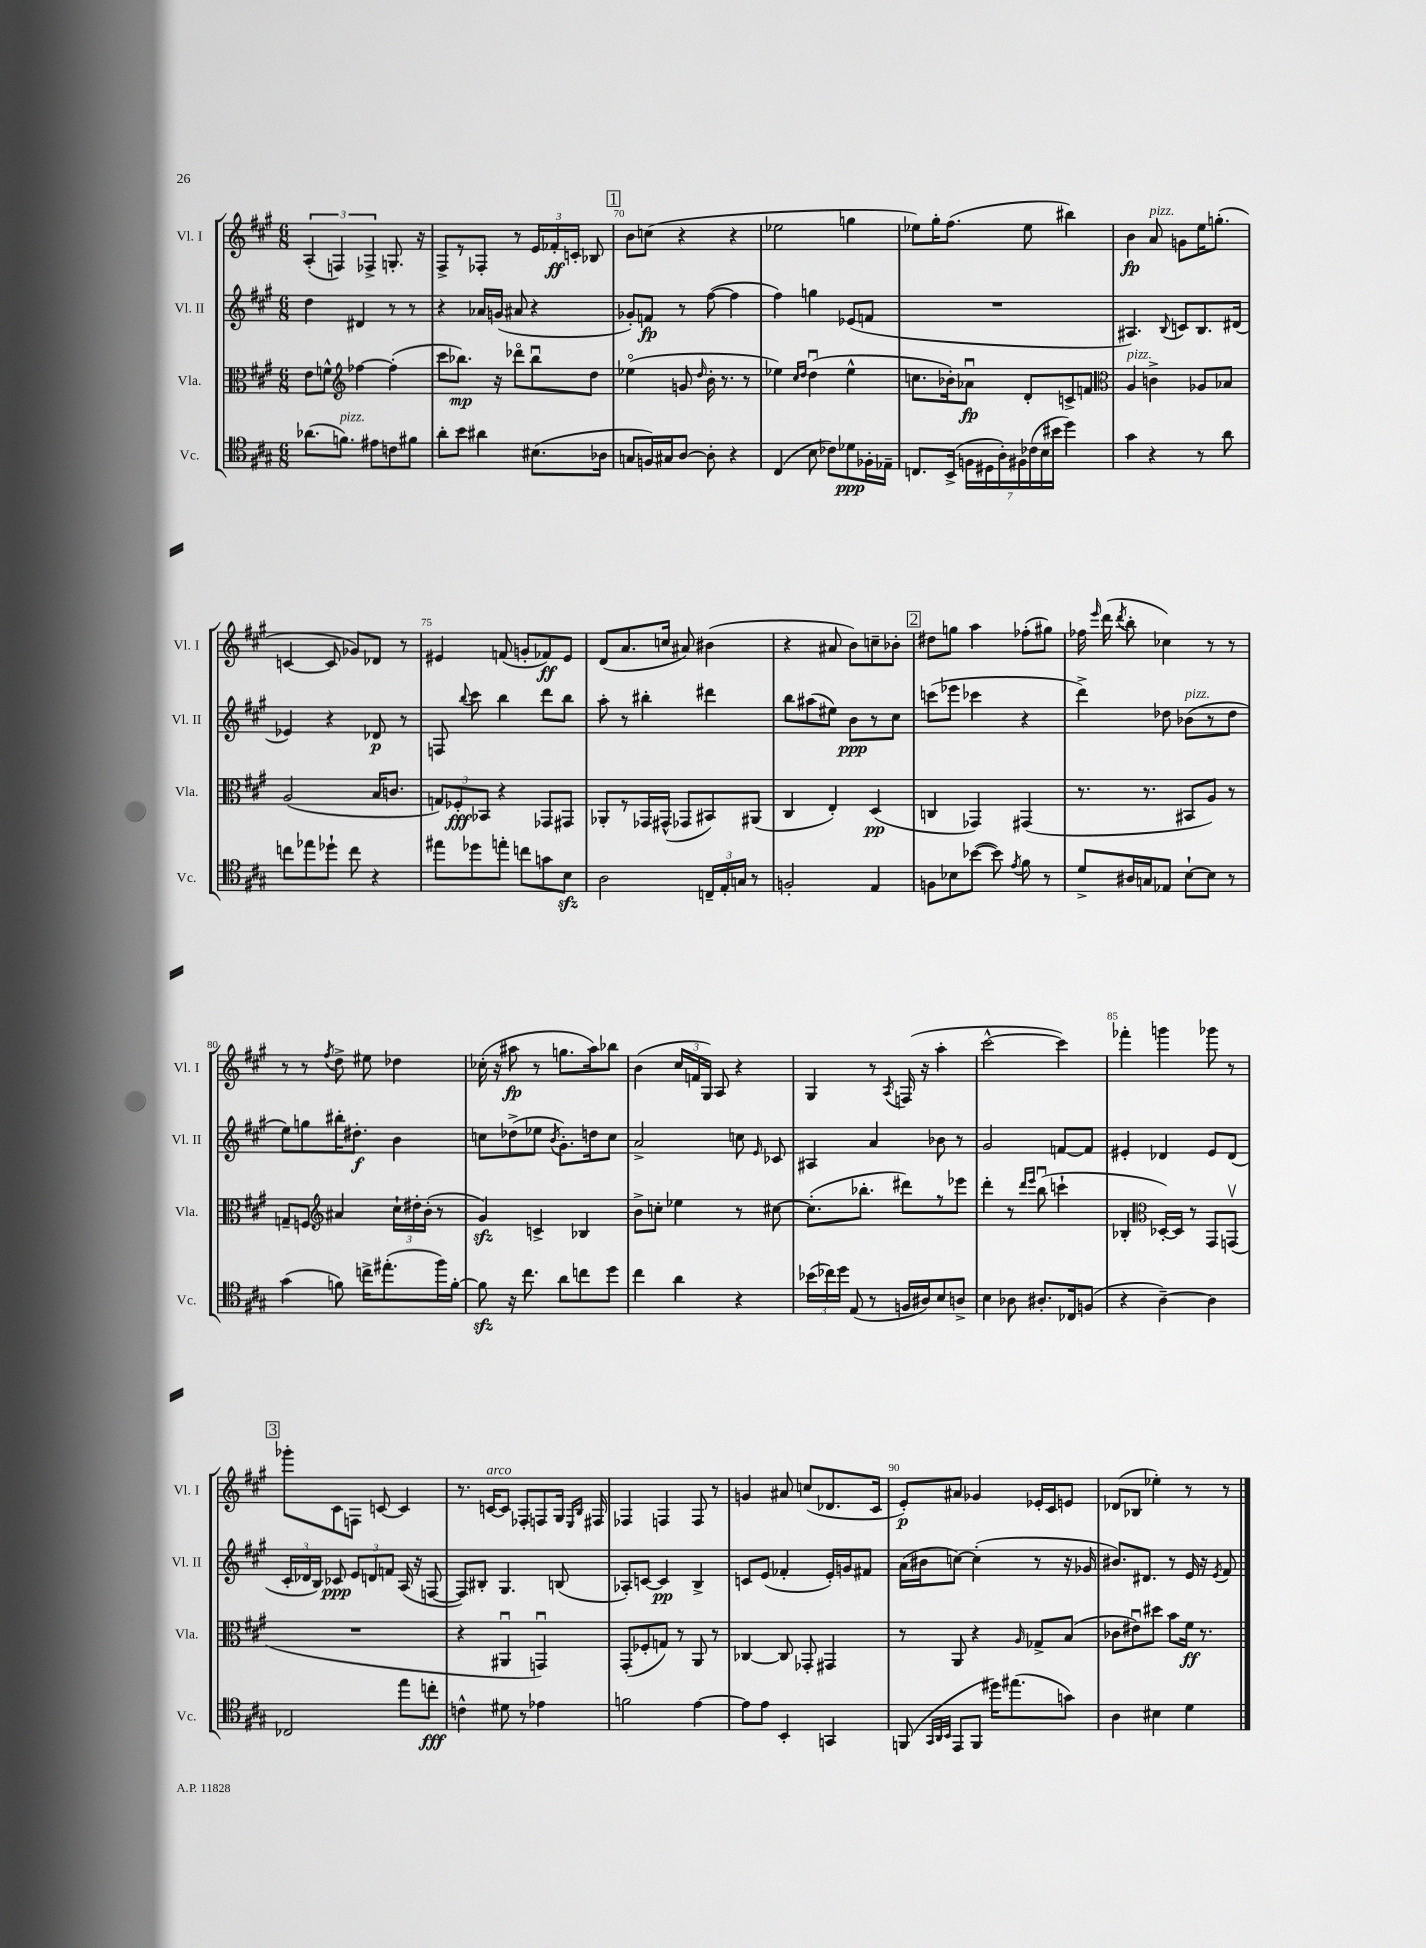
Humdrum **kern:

**kern	**dynam	**kern	**dynam	**kern	**dynam	**kern	**dynam
*part4	*part4	*part3	*part3	*part2	*part2	*part1	*part1
*staff4	*staff4	*staff3	*staff3	*staff2	*staff2	*staff1	*staff1
*I"Vc.	*	*I"Vla.	*	*I"Vl. II	*	*I"Vl. I	*
*I'Vc.	*	*I'Vla.	*	*I'Vl. II	*	*I'Vl. I	*
*clefC4	*	*clefC3	*	*clefG2	*	*clefG2	*
*k[f#c#g#]	*	*k[f#c#g#]	*	*k[f#c#g#]	*	*k[f#c#g#]	*
*M6/8	*	*M6/8	*	*M6/8	*	*M6/8	*
=68	=68	=68	=68	=68	=68	=68	=68
(8.a-X\L	.	8e\L	.	4dd\	.	(6A'/	.
.	.	8fn^^\J	.	.	.	.	.
.	.	.	.	.	.	6Fn/)	.
!LO:TX:a:i:t=pizz.	!	!	!	!	!	!	!
8.fn\J)	.	.	.	.	.	.	.
*	*	*clefG2	*	*	*	*	*
.	.	[4ff-X\	.	4d#X/	.	.	.
.	.	.	.	.	.	6F-X^/	.
8e#X\L	.	.	.	.	.	.	.
8cn\	.	(4ff-'\]	.	8r	.	8.Gn'/	.
8f#X\J	.	.	.	8r	.	.	.
.	.	.	.	.	.	16r	.
=69	=69	=69	=69	=69	=69	=69	=69
8a'\L	.	8ccc#\L	.	4r	.	8F#^/L	.
8b\J	.	8.bb-X\J)	mp	.	.	8r	.
4a#X\	.	.	.	16a-X/LL	.	8F-X'/J	.
.	.	16r	.	(16gn/JJ	.	.	.
.	.	8ddd-X\L	.	8a#X/	.	8r	.
(8.B#X\L	.	8bb-u\	.	4r	.	24e/LL	.
.	.	.	.	.	.	24f-X'/	ff
.	.	.	.	.	.	24cn'/JJ	.
.	.	8dd\J	.	.	.	8B-X/	.
16A-X\Jk	.	.	.	.	.	.	.
!!LO:REH:place=s1:t=1
=70	=70	=70	=70	=70	=70	=70	=70
8Gn/L	.	(4ee-X\	.	8g-X'/L)	.	8b\L	.
16Fn/L)	.	.	.	8fn/J	fp	(8ccn\J	.
16G#X/J	.	.	.	.	.	.	.
[8A/J	.	8gn/	.	8r	.	4r	.
.	.	16qqdd/	.	.	.	.	.
8A'\]	.	16b'\	.	([8ff#\	.	.	.
.	.	8.r	.	.	.	.	.
4r	.	.	.	4ff#\]	.	4r	.
.	.	8r	.	.	.	.	.
=71	=71	=71	=71	=71	=71	=71	=71
(4C#/	.	4ee-X\)	.	4ff#\)	.	2ee-X\	.
.	.	16qqcc#/LL	.	.	.	.	.
.	.	16qqdd/JJ	.	.	.	.	.
8B\	.	(4ddu\	.	4ggn\	.	.	.
8c-X\L)	.	.	.	.	.	.	.
8d-X\	ppp	4ee-^^\	.	(8e-X/L	.	4ggn\	.
16F-X'\L	.	.	.	8fn/J	.	.	.
16E-X~\JJ	.	.	.	.	.	.	.
=72	=72	=72	=72	=72	=72	=72	=72
8.Cn/L	.	8.ccn\L	.	2.r	.	8ee-X\L)	.
.	.	.	.	.	.	16gg#'\K	.
(16BB^/Jk	.	16b-X'\k)	.	.	.	(8.ff#\J	.
28Fn\LL	.	8a-Xu\J	fp	.	.	.	.
28D#X\	.	.	.	.	.	.	.
28A'\)	.	.	.	.	.	.	.
28F#X\	.	.	.	.	.	.	.
.	.	8d'/L	.	.	.	8ee-\	.
(28c-X\	.	.	.	.	.	.	.
28B\	.	.	.	.	.	.	.
28b#X\JJ	.	.	.	.	.	.	.
4dd\)	.	8cn^/	.	.	.	4bb#X\)	.
.	.	8fn/J	.	.	.	.	.
=73	=73	=73	=73	=73	=73	=73	=73
*	*	*clefC3	*	*	*	*	*
!	!	!LO:TX:a:i:t=pizz.	!	!	!	!	!
4g#\	.	4A/	.	4.A#X/)	.	4b\	fp
!	!	!	!	!	!	!LO:TX:a:i:t=pizz.	!
4r	.	4cn^\	.	.	.	8a/	.
.	.	.	.	8qqB/	.	.	.
.	.	.	.	8cn/L	.	8gn\L	.
8r	.	8A-X/L	.	8.B/	.	16ee\K	.
.	.	.	.	.	.	(8.ggn'\J	.
8a\	.	8B-X/J	.	.	.	.	.
.	.	.	.	(16d#X/Jk	.	.	.
!!LO:LB:g=z
=74	=74	=74	=74	=74	=74	=74	=74
8ccn\L	.	(2A/	.	4e-X/)	.	[4cn/	.
8ee-X\	.	.	.	.	.	.	.
8dd-X`\J	.	.	.	4r	.	8c/]	.
8cc\	.	.	.	.	.	8g-X/L)	.
4r	.	16B/KL	.	8d-X/	p	8d-X/J	.
.	.	8.cn/J	.	.	.	.	.
.	.	.	.	8r	.	8r	.
=75	=75	=75	=75	=75	=75	=75	=75
8ee#X\L	.	12Gn/L)	.	8Fn/	.	4e#X/	.
.	.	12F-X'/	fff	.	.	.	.
.	.	.	.	8qqbb/	.	.	.
8dd-X\	.	.	.	8ccc#\	.	.	.
.	.	12BB-X/J	.	.	.	.	.
8een'\J	.	4r	.	4bb\	.	(8fn/	.
8ccn\L	.	.	.	.	.	8gn'/L	.
8gn\	.	8GG-X/L	.	8ddd\L	.	8f-X/)	ff
8Bzz\J	.	8GG#X/J	.	8bb\J	.	8e#/J	.
=76	=76	=76	=76	=76	=76	=76	=76
2A\	.	8AA-X'/L	.	8aa'\	.	(8d/L	.
.	.	8r	.	8r	.	8.a/	.
.	.	16GG-X/L	.	4bb#X'\	.	.	.
.	.	(16GG#X^^/JJ	.	.	.	16ccn/Jk	.
.	.	8GG-X/L	.	.	.	8a#X/)	.
24Cn~/LL	.	8BB#X/)	.	4ddd#X\	.	(4b#X\	.
24E'/	.	.	.	.	.	.	.
24Gn/JJ	.	.	.	.	.	.	.
8r	.	(8AA#X/J	.	.	.	.	.
=77	=77	=77	=77	=77	=77	=77	=77
2Fn'/	.	4C#/	.	8bb\L	.	4r	.
.	.	.	.	(8aa#X\	.	.	.
.	.	4E'/)	.	8ee#X\J)	.	8a#X/	.
.	.	.	.	8b\L	ppp	8b\L)	.
4E/	.	(4D/	pp	8r	.	8ccn~\	.
.	.	.	.	8cc#\J	.	8b-X'\J	.
!!LO:REH:place=s1:t=2
=78	=78	=78	=78	=78	=78	=78	=78
8Fn\L	.	4Cn/	.	(8cccn\L	.	8dd#X\L	.
8B-X\	.	.	.	8eee-X\J	.	8ggn\J	.
([8b-X\J	.	4GG-X/)	.	4ccc-X\	.	4aa\	.
8b-\])	.	.	.	.	.	.	.
8qe/	.	.	.	.	.	.	.
8f#\	.	(4GG#X/	.	4r	.	(8ff-X'\L	.
8r	.	.	.	.	.	8gg#X\J)	.
=79	=79	=79	=79	=79	=79	=79	=79
8d^/L	.	8.r	.	4ddd^\)	.	16ff-X\	.
.	.	.	.	.	.	16qqeee/	.
.	.	.	.	.	.	(16ddd\	.
.	.	.	.	.	.	8qddd/	.
16A#X/L	.	.	.	.	.	8bb'\	.
16Gn/J	.	8.r	.	.	.	.	.
8E-X/J	.	.	.	8dd-X\	.	4cc-X\)	.
!	!	!	!	!LO:TX:a:i:t=pizz.	!	!	!
[8B`\L	.	8BB#X/L	.	(8b-X\L	.	.	.
8B\J]	.	8A/J)	.	8r	.	8r	.
8r	.	8r	.	8dd-\J	.	8r	.
!!LO:LB:g=z
=80	=80	=80	=80	=80	=80	=80	=80
(4g#\	.	8Gn~/L	.	8ee\L)	.	8r	.
.	.	8Fn/J	.	8ggn\	.	8r	.
*	*	*clefG2	*	*	*	*	*
.	.	.	.	.	.	8qff#/	.
8fn\)	.	4a#X/	.	16bb#X'\K	.	8dd^\	.
.	.	.	.	8.dd#X'\J	f	.	.
16ccn^\KL	.	.	.	.	.	8ee#X\	.
(8.ee#X'\	.	.	.	.	.	.	.
.	.	24cc#`\LL	.	4b\	.	4dd-X\	.
.	.	24dd#X'\	.	.	.	.	.
.	.	(24b'\JJ	.	.	.	.	.
16ff#\L)	.	8r	.	.	.	.	.
[16f'\JJ	.	.	.	.	.	.	.
=81	=81	=81	=81	=81	=81	=81	=81
8fzz\]	.	4g#zz/)	.	8ccn\L	.	(16cc-X'\	.
.	.	.	.	.	.	16r	.
16r	.	.	.	(8dd-X^\	.	8aa#X\	fp
8.cc#\	.	.	.	.	.	.	.
.	.	4cn^/	.	8ee-X\J	.	8r	.
.	.	.	.	8qb/	.	.	.
8a\L	.	.	.	8.g#'\L)	.	8.ggn\L	.
8ccn\	.	4B-X/	.	.	.	.	.
.	.	.	.	16ddn\k	.	16aa#\k)	.
8dd\J	.	.	.	8cc\J	.	8bb-X\J	.
=82	=82	=82	=82	=82	=82	=82	=82
4cc#\	.	8b^\L	.	2a^/	.	(4b\	.
.	.	8ccn'\J	.	.	.	.	.
4a\	.	4ee-X\	.	.	.	24cc#/LL	.
.	.	.	.	.	.	24fn/	.
.	.	.	.	.	.	24G#/JJ)	.
.	.	.	.	.	.	8A/	.
4r	.	8r	.	8ccn\	.	4r	.
.	.	.	.	16qqe/	.	.	.
.	.	[8cc#X\	.	8c-X/	.	.	.
=83	=83	=83	=83	=83	=83	=83	=83
(24b-X\LL	.	(8.cc#'\L]	.	4A#X/	.	4G#/	.
24cc-X\)	.	.	.	.	.	.	.
24dd\JJ	.	.	.	.	.	.	.
(8E/	.	.	.	.	.	.	.
.	.	8.bb-X'\J	.	.	.	.	.
8r	.	.	.	4a/	.	8r	.
.	.	.	.	.	.	8qA/	.
16Fn/LL	.	8ddd#X\L)	.	.	.	(16Fn/	.
16A#X/J)	.	.	.	.	.	16r	.
8B/	.	8r	.	8b-X\	.	4aa'\	.
8An^/J	.	8eee-X\J	.	8r	.	.	.
=84	=84	=84	=84	=84	=84	=84	=84
4B\	.	4ddd'\	.	2g#/	.	[2ccc#^^\	.
8A-X\	.	8r	.	.	.	.	.
.	.	16qqddd/LL	.	.	.	.	.
.	.	16qqeee/JJ	.	.	.	.	.
8.A#X'/L	.	(8bbu\	.	.	.	.	.
.	.	4cccn`\	.	[8fn/L	.	4ccc#\])	.
16C-X/k	.	.	.	.	.	.	.
(8Fn/J	.	.	.	8f/J]	.	.	.
=85	=85	=85	=85	=85	=85	=85	=85
4r	.	4B-X'/	.	4e#X'/	.	4fff-X'\	.
*	*	*clefC3	*	*	*	*	*
[4A~\)	.	[16D-X'/LL)	.	4d-X/	.	4gggn\	.
.	.	16D-/JJ]	.	.	.	.	.
.	.	8r	.	.	.	.	.
4A\]	.	8GG#/L	.	8e#/L	.	8ggg-X\	.
.	.	(8GGnv/J	.	(8d-/J	.	8r	.
!!LO:LB:g=z
!!LO:REH:place=s1:t=3
=86	=86	=86	=86	=86	=86	=86	=86
2C-X/	.	2.r	.	24c#'/LL	.	8ggg-X'\L	.
.	.	.	.	24d-X/	.	.	.
.	.	.	.	24B/JJ)	.	.	.
.	.	.	.	8c-X/	ppp	8c#\	.
.	.	.	.	12e/L	.	8Fn\J	.
.	.	.	.	12dn/	.	.	.
.	.	.	.	.	.	[8cn/	.
.	.	.	.	12fn/J	.	.	.
8ee\L	.	.	.	(16A/	.	4c/]	.
.	.	.	.	16r	.	.	.
8ccn'\J	fff	.	.	[8Fn/	.	.	.
=87	=87	=87	=87	=87	=87	=87	=87
4cn^^\	.	4r	.	8F/L])	.	8.r	.
.	.	.	.	8B#X'/J	.	.	.
!	!	!	!	!	!	!LO:TX:a:i:t=arco	!
.	.	.	.	.	.	[16cn/KL	.
8d#X\	.	4AA#Xu/	.	4.G#/	.	8c/J]	.
8r	.	.	.	.	.	8F-X'/L	.
4e-X\	.	4GGnu/)	.	.	.	8Fn/	.
.	.	.	.	(8Bn/	.	16G#/Jk	.
.	.	.	.	.	.	16qqE/LL	.
.	.	.	.	.	.	16qqB/JJ	.
.	.	.	.	.	.	16F#X/	.
=88	=88	=88	=88	=88	=88	=88	=88
2fn\	.	(8GG#'/L	.	8A-X'/L)	.	4F-X/	.
.	.	8F-X'/	.	[8cn/J	.	.	.
.	.	8Gn/J)	.	4c/]	pp	4Fn/	.
.	.	8r	.	.	.	.	.
[4e\	.	8AA/	.	4B^/	.	8F/	.
.	.	8r	.	.	.	8r	.
=89	=89	=89	=89	=89	=89	=89	=89
8e\L]	.	[4C-X/	.	8cn/L	.	4gn/	.
8e\J	.	.	.	(8e/J	.	.	.
4BB'/	.	8C-/]	.	4f-X'/	.	8a#X/	.
.	.	8GG-X'/	.	.	.	(8ccn/L	.
4GGn/	.	4GG#X/	.	16e'/LL)	.	8.d-X/	.
.	.	.	.	16gn/J	.	.	.
.	.	.	.	8f#X/J	.	.	.
.	.	.	.	.	.	16c#/Jk	.
=90	=90	=90	=90	=90	=90	=90	=90
(8FFn/	.	8r	.	(16a\LL	.	8e'/L)	p
.	.	.	.	16b#X\J	.	.	.
32qqGG#/LLL	.	.	.	.	.	.	.
32qqAA/	.	.	.	.	.	.	.
32qqBB/JJJ	.	.	.	.	.	.	.
8EE/L	.	8AA/	.	[8ccn\J)	.	8a#X/J	.
8FF/J	.	4r	.	(4cc'\]	.	4g-X/	.
16dd#X\KL)	.	.	.	.	.	.	.
(8.ee#X\	.	.	.	.	.	.	.
.	.	16qqA/	.	.	.	.	.
.	.	8G-X^/L	.	8r	.	16e-X'/LL	.
.	.	.	.	.	.	16c#/J	.
8gn\J)	.	(8B/J	.	16r	.	8en/J	.
.	.	.	.	16g-X/	.	.	.
=91	=91	=91	=91	=91	=91	=91	=91
4A\	.	8c-X\L	.	8.b#X/L)	.	(8d-X/L	.
.	.	8e#Xu\)	.	.	.	8B-X/J	.
.	.	.	.	8.d#X/J	.	.	.
4B#X\	.	8dd#X\J	.	.	.	4ee-X'\)	.
.	.	8b\L	.	8r	.	.	.
4d\	.	16f#\Jk	ff	16e/	.	8r	.
.	.	8.r	.	16r	.	.	.
.	.	.	.	8qe/	.	.	.
.	.	.	.	8f#/	.	8r	.
==	==	==	==	==	==	==	==
*-	*-	*-	*-	*-	*-	*-	*-
